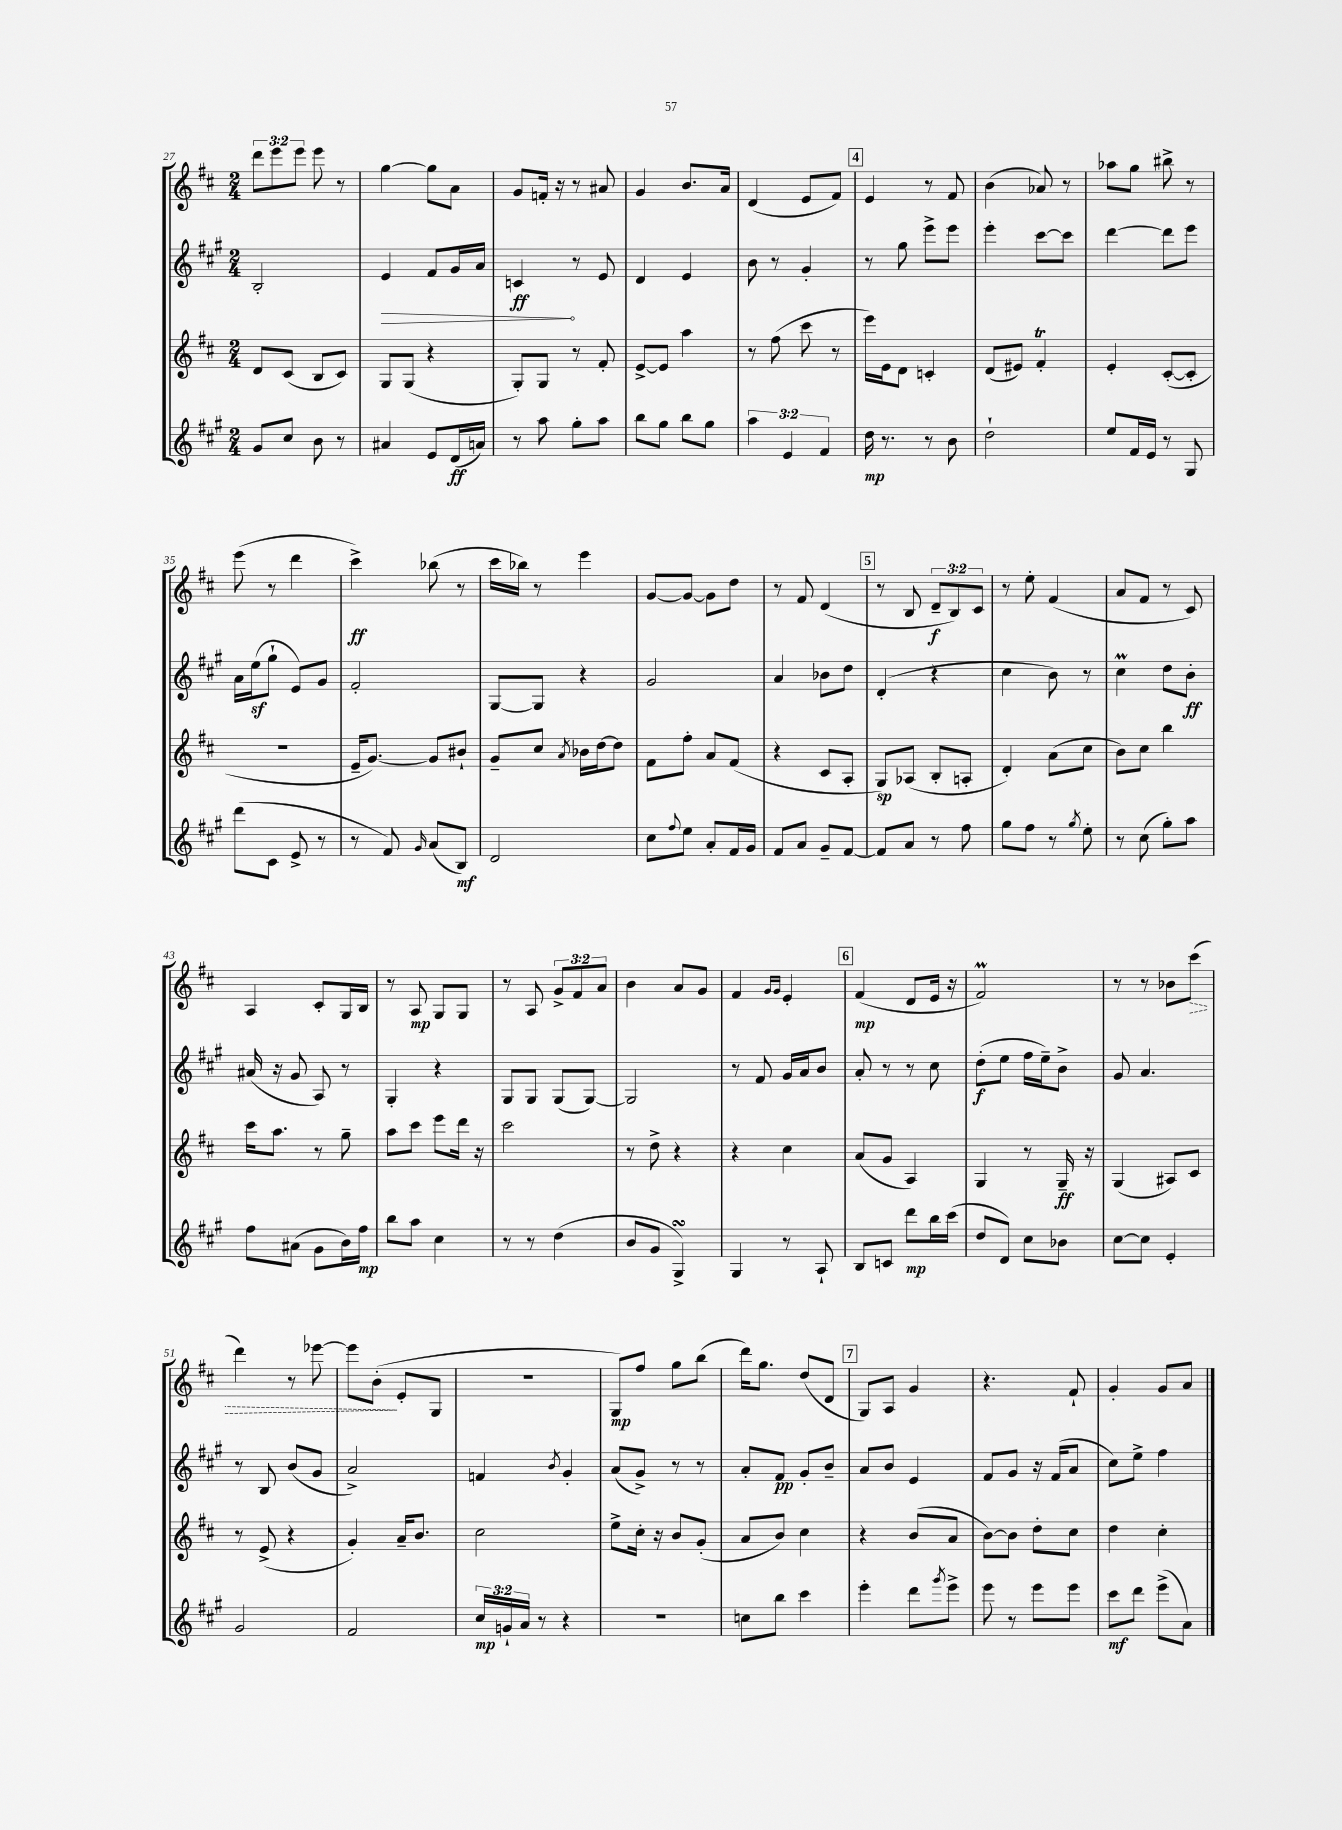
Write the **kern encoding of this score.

**kern	**kern	**kern	**kern
*staff4	*staff3	*staff2	*staff1
*clefG2	*clefG2	*clefG2	*clefG2
*k[f#c#g#]	*k[f#c#]	*k[f#c#g#]	*k[f#c#]
*M2/4	*M2/4	*M2/4	*M2/4
8g#	8d	2B'	12ddd
.	.	.	12eee
8cc#	(8c#	.	.
.	.	.	12eee
8b	8B	.	8eee
8r	8c#)	.	8r
=	=	=	=
4a#	8G	4e	[4gg
.	(8G	.	.
8e	4r	8f#	8gg]
(16d	.	16g#	8a
16a)	.	16a	.
=	=	=	=
8r	8G')	4c	8g
8aa	8G	.	16f'
.	.	.	16r
8gg#'	8r	8r	8r
8aa	8f#'	8e	8a#
=	=	=	=
8bb	[8e^	4d	4g
8gg#	8e]	.	.
8bb	4aa	4e	8.b
8gg#	.	.	.
.	.	.	16a
=	=	=	=
6aa	8r	8b	(4d
.	(8ff#	8r	.
6e	.	.	.
.	8ccc#	4g#'	8e
6f#	.	.	.
.	8r	.	8f#)
=	=	=	=
16dd	16eee)	8r	4e
8.r	16e	.	.
.	8d	8gg#	.
8r	4c'	8eee^	8r
8b	.	8eee	8f#
=	=	=	=
2dd`	(8d	4eee'	(4b
.	8e#)	.	.
.	4f#'	[8ccc#	8a-)
.	.	8ccc#]	8r
=	=	=	=
8ee	4e'	[4ddd	8aa-
16f#	.	.	8gg
16e	.	.	.
8r	([8c#'	8ddd]	8bb#^
8G#	8c#']	8eee	8r
=	=	=	=
(8ddd	2r	16a	(8eee
.	.	(16ee	.
8c#	.	8gg#`	8r
8e^	.	8e)	4ddd
8r	.	8g#	.
=	=	=	=
8r	16e~	2f#'	4ccc#^)
.	[8.g)	.	.
8f#)	.	.	.
16qqg#	.	.	.
(8a	8g]	.	(8bb-
8B)	8b#`	.	8r
=	=	=	=
2d	8g~	[8G#	16ccc#
.	.	.	16bb-)
.	8cc#	8G#]	8r
.	8qa	.	.
.	16b-	4r	4eee
.	[16dd	.	.
.	8dd]	.	.
=	=	=	=
8cc#	8f#	2g#	[8g
8qqff#	.	.	.
8ee	8ff#'	.	8g_
8a'	8a	.	8g]
16f#	(8f#	.	8dd
16g#	.	.	.
=	=	=	=
8f#	4r	4a	8r
8a	.	.	8f#
8g#~	8c#	8b-	(4d
[8f#	8A'	8dd	.
=	=	=	=
8f#]	8G)	(4d'	8r
8a	(8A-	.	8B
8r	8B'	4r	12d~
.	.	.	12B)
8ff#	8A'	.	.
.	.	.	12c#
=	=	=	=
8gg#	4d')	4cc#	8r
8ff#	.	.	8ee'
8r	(8a	8b)	(4f#
8qgg#	.	.	.
8ee'	8cc#	8r	.
=	=	=	=
8r	8b)	4cc#	8a
(8cc#	8cc#	.	8f#
8gg#')	4bb	8dd	8r
8aa	.	8b'	8c#)
=	=	=	=
8ff#	16ccc#	(16a#	4A
.	8.aa	16r	.
(8a#	.	8g#	.
8g#	8r	8A)	8c#'
16b)	8gg~	8r	16G
16ff#	.	.	16B
=	=	=	=
8bb	8aa	4G#'	8r
8aa	8ccc#	.	8A
4cc#	8eee	4r	8G
.	16ddd	.	8G
.	16r	.	.
=	=	=	=
8r	2ccc#	8G#	8r
8r	.	8G#	8A
(4dd	.	(8G#	12g^
.	.	.	12f#
.	.	[8G#)	.
.	.	.	12a
=	=	=	=
8b	8r	2G#]	4b
8g#	8dd^	.	.
4G#^)	4r	.	8a
.	.	.	8g
=	=	=	=
4G#	4r	8r	4f#
.	.	8f#	.
.	.	.	16qqg
.	.	.	16qqg
8r	4cc#	16g#	4e'
.	.	16a	.
8A`	.	8b	.
=	=	=	=
8B	(8a	8a'	(4f#
8c	8g	8r	.
8ddd	4A)	8r	8d
16bb	.	8cc#	16e
(16ccc#	.	.	16r
=	=	=	=
8dd	4G	(8dd'	2f#)
8d)	.	8ee	.
8cc#	8r	16ff#	.
.	.	16ee~)	.
8b-	16G~	8b^	.
.	16r	.	.
=	=	=	=
[8cc#	(4G	8g#	8r
8cc#]	.	4.a	8r
4e'	8A#)	.	8b-
.	8c#	.	(8ccc#
=	=	=	=
2g#	8r	8r	4ddd)
.	(8e^	8B	.
.	4r	(8b	8r
.	.	8g#	[8eee-
=	=	=	=
2f#	4g')	2a^)	8eee-]
.	.	.	(8b'
.	16a~	.	8e'
.	8.b	.	.
.	.	.	8G
=	=	=	=
24cc#	2cc#	4f	2r
24g`	.	.	.
24a	.	.	.
8r	.	.	.
.	.	8qb	.
4r	.	4g#'	.
=	=	=	=
2r	8ee^	(8a	8G)
.	16cc#'	8g#^)	8ff#
.	16r	.	.
.	8b	8r	8gg
.	(8g'	8r	(8bb
=	=	=	=
8cc	8a	8a'	16ddd)
.	.	.	8.gg
8bb	8b)	8f#	.
4ccc#	4cc#	8g#'	(8dd
.	.	8b~	8d
=	=	=	=
4eee'	4r	8a	8G)
.	.	8b	8A
8ddd	(8b	4e	4g
8qggg#	.	.	.
8eee^	8a	.	.
=	=	=	=
8eee	[8b)	8f#	4.r
8r	8b]	8g#	.
8eee	8dd'	16r	.
.	.	(16f#	.
8eee	8cc#	8a	8f#`
=	=	=	=
8ccc#	4dd	8cc#)	4g'
8ddd	.	8ee^	.
(8eee^	4cc#'	4ff#	8g
8a)	.	.	8a
==	==	==	==
*-	*-	*-	*-
